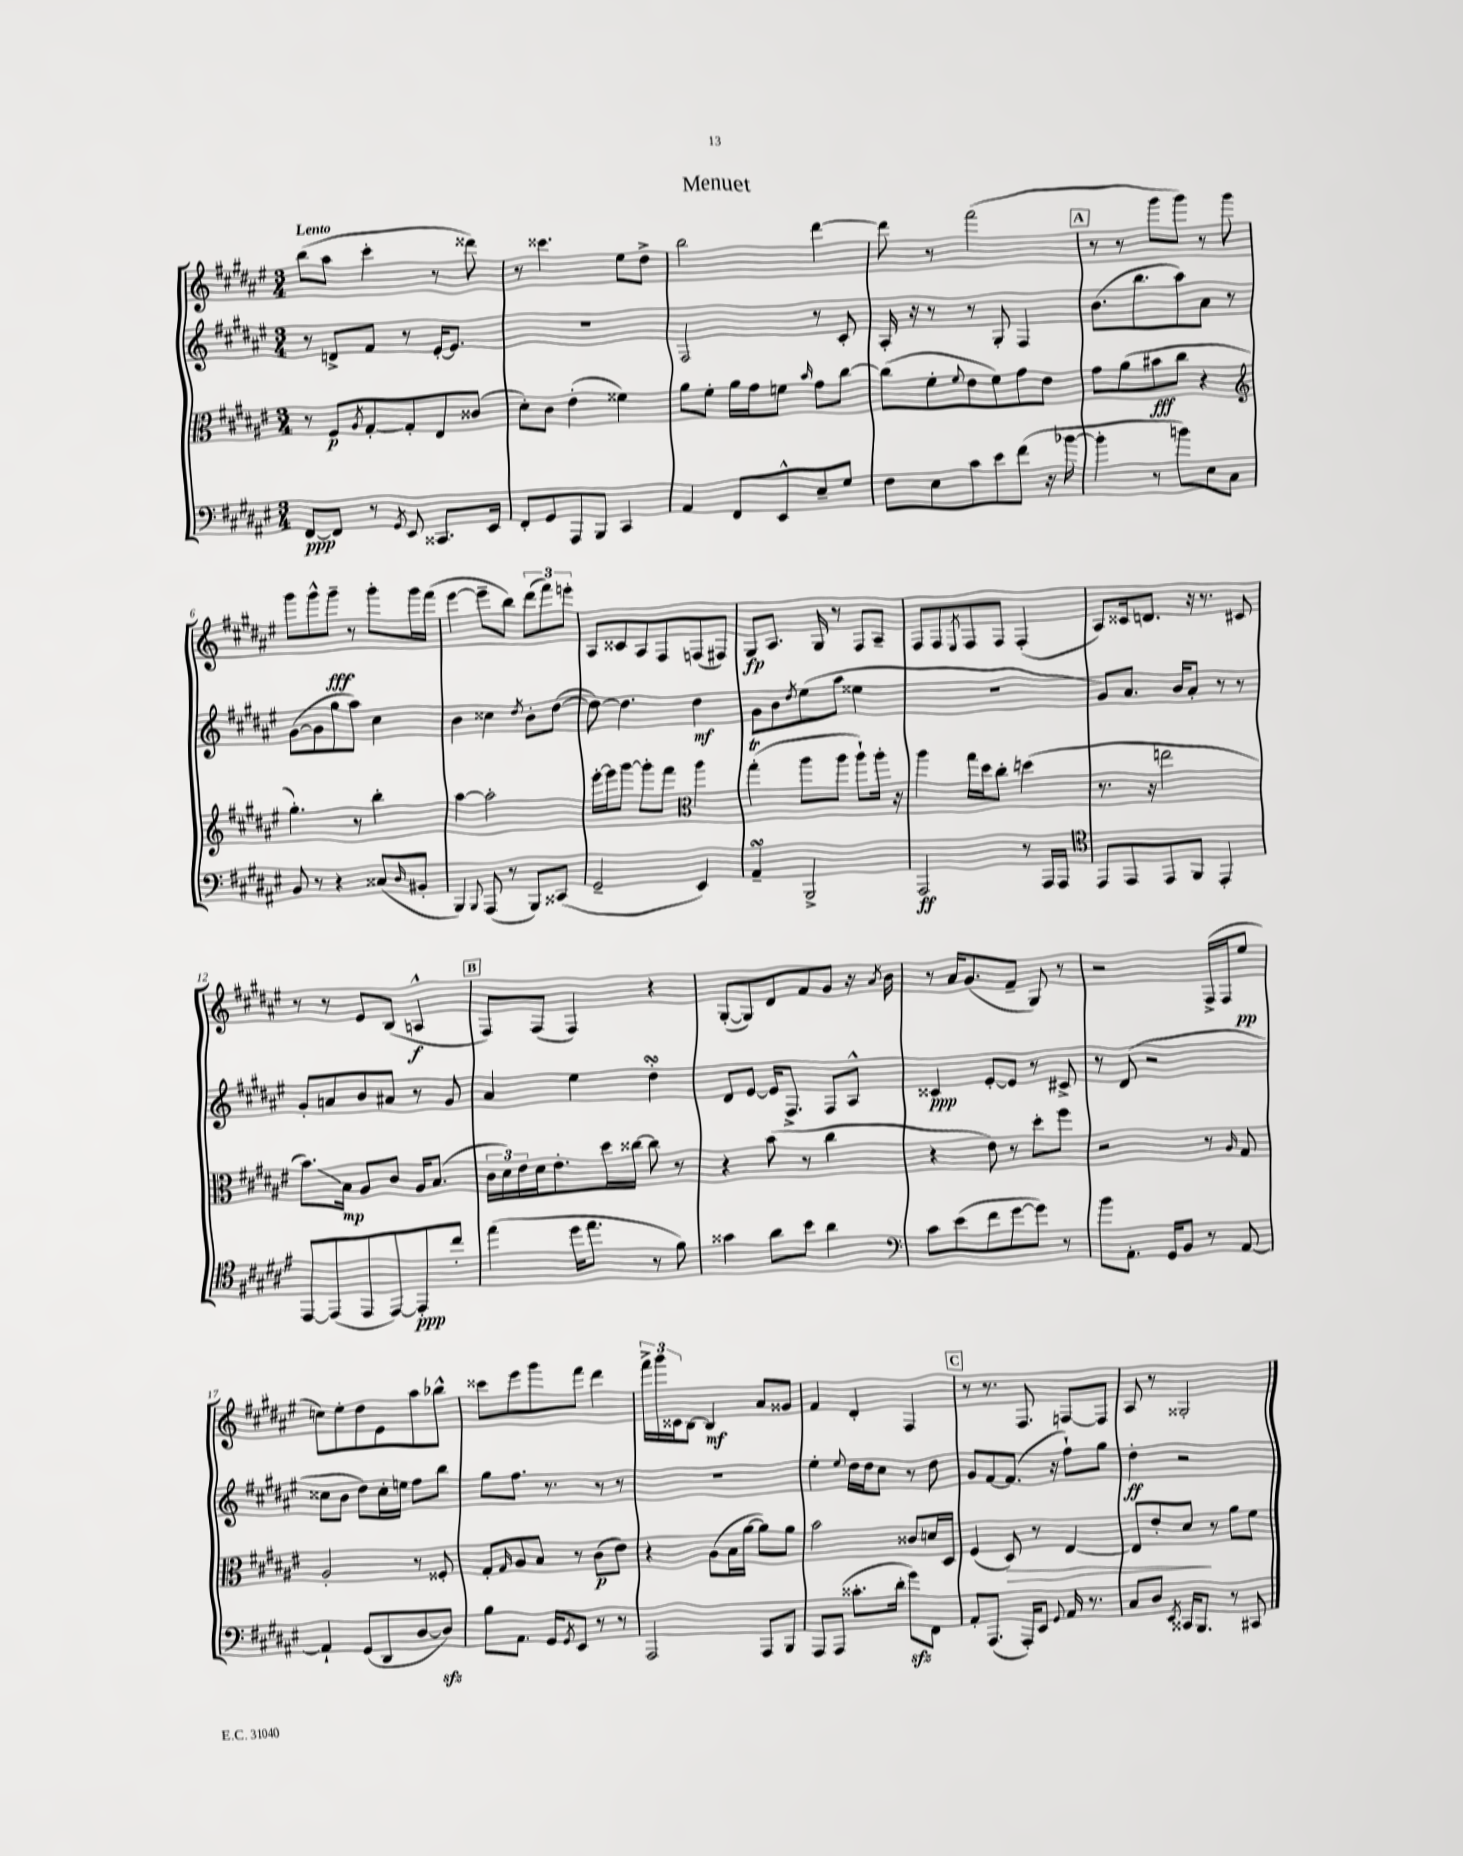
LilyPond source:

\header { title = "Menuet" }
<<
\new StaffGroup <<
\new Staff = "s0" {
    \clef treble \key fis \major \numericTimeSignature \time 3/4 \tempo "Lento"
    b''8( ais''8 cis'''4-. r8 disis'''8) |
    r8 cisis'''4. eis''8 dis''8-> |
    b''2 dis'''4~ |
    dis'''8 r8 fis'''2( |
    \mark \markup { \box "A" } r8 r8 gis'''8 gis'''8) r8 gis'''8 |
    gis'''8 gis'''8-^ gis'''8--\fff r8 gis'''8-. gis'''16 fis'''16( |
    eis'''4~ eis'''8-- b''8) \tuplet 3/2 { dis'''8( fis'''8) e'''8-. } |
    ais8 cisis'8 ais8 fis8 f8( fis8) |
    gis8\fp ais8. gis16 r8 fis8 ais8-- |
    fis8 fis8 \acciaccatura { eis8 } fis8 fis8 fis4-.( |
    ais8) cisis'16 d'8. r16 r8. cis'8 |
    r8 r8 eis'8 b8( a4-^\f |
    \mark \markup { \box "B" } fis8) fis8( fis4) r4 |
    gis8~-.( gis8) dis'8 fis'8 gis'8 r16 \acciaccatura { ais'8 } b'16 |
    r8 ais'16 gis'8.( fis'8-- gis8) r8 |
    r2 fis16->( fis16 eis''8\pp |
    c''8) eis''8-. dis''8 eis'8 ais''8 bes''8-^ |
    cisis'''8 eis'''8 gis'''8 fis'''8 dis'''4 |
    \tuplet 3/2 { fis'''16-> gis'''16 cisis'16 } b8~ b4\mf ais'8 gisis'8 |
    fis'4 dis'4-. fis4 |
    \mark \markup { \box "C" } r8 r8. fis8. f8~ f8 |
    ais8 r8 gisis2-. \bar "|." |
}
\new Staff = "s1" {
    \clef treble \key fis \major \numericTimeSignature \time 3/4
    r8 d'8-> fis'8 r8 eis'16~-. eis'8. |
    R2. |
    fis2 r8 cis'8-. |
    ais16-. r16 r8 r8 gis8-. fis4 |
    \mark \markup { \box "A" } b'8.( b''8. ais''8) ais'8 r8 |
    gis'8~( gis'8 gis''8 ais''8) cis''4 |
    b'4 cisis''4 \acciaccatura { dis''8 } b'8-. dis''8~( |
    dis''8~) dis''4. dis''4\mf |
    gis'8 b'8 \acciaccatura { dis''8 } eis''8( ais''8 eisis''4 |
    R2. |
    gis'8) ais'8. b'16 ais'8-. r8 r8 |
    gis'8-. a'8 b'8 ais'8 r8 gis'8 |
    \mark \markup { \box "B" } ais'4 eis''4 dis''4-.\turn |
    dis'8 eis'8~ eis'16 fis8.-> fis8 ais8-^ |
    cisis'4\ppp eis'8~-. eis'8 r8 cis'8-> |
    r8 dis'8( r2 |
    cisis''8 b'8 dis''8) cisis''16-. e''16 fis''8 b''8 |
    gis''8 fis''8. r8. r8 r8 |
    R2. |
    eis''4-. \appoggiatura { eis''8 } dis''16 dis''16 cis''8 r8 dis''8 |
    \mark \markup { \box "C" } gis'8 fis'8~ fis'8.( r16 fis''8-!) gis''8 |
    dis''4-.\ff r2 \bar "|." |
}
\new Staff = "s2" {
    \clef alto \key fis \major \numericTimeSignature \time 3/4
    r8 fis8\p \acciaccatura { ais8 } gis8~-. gis8-. eis8 cisis'8( |
    dis'8-.) cis'8 eis'4-.( fisis'4) |
    ais'8 fis'8-. ais'16 gis'16 f'8 \grace { b'16 } gis'8 cis''8~ |
    cis''8( fis'8-. \appoggiatura { fis'8 } eis'8 fis'8) gis'8 eis'8 |
    \mark \markup { \box "A" } gis'8 ais'8( bis'8\fff cis''8 r4 |
    \clef treble gis''4.-.) r8 b''4-. |
    ais''4~ ais''2-. |
    eis'''16~-. eis'''16 gis'''8~ gis'''8-. fis'''8 \clef alto ais''4 |
    gis''4-.\trill( ais''8 ais''8 ais''8-!) ais''16-. r16 |
    ais''4 gis''16 dis''16 cis''8-. d''4( |
    r8. r16 e''2 |
    b'8.\glissando) b16\mp ais8 cis'8 ais16 b8.( |
    \mark \markup { \box "B" } \tuplet 3/2 { cis'16 dis'16) eis'16 } dis'16 eis'8.-. dis''16 cisis''16~ cisis''8 r8 |
    r4 b'8( r8 cis''4 |
    r4 eis'8) r8 dis''8-. fis''8 |
    r2 r8 \grace { ais16 } gis8 |
    ais2-. r8 fisis8-. |
    gis8-. \grace { gis16 } ais8 b8 r8 cis'8\p( eis'8) |
    r4 ais8( b16 ais'16~ ais'8) ais'8 |
    b'2 cisis'8 d'16 dis16 |
    \mark \markup { \box "C" } fis4( dis8\>) r8 eis4~ |
    eis8 eis'8-. dis'8\! r8 ais'8 fis'8 \bar "|." |
}
\new Staff = "s3" {
    \clef bass \key fis \major \numericTimeSignature \time 3/4
    fis,8~\ppp fis,8 r8 \acciaccatura { gis,8 } eis,8 cisis,8. eis,16 |
    fis,8-. gis,8 ais,,8 b,,8 cis,4 |
    ais,4 fis,8 eis,8-^ eis8-- gis8 |
    fis8 eis8 cis'8 eis'8 fis'8( r16 bes'16~ |
    \mark \markup { \box "A" } bes'4-. r8 b'8) eis8 cis8 |
    b,8 r8 r4 cisis8( \grace { dis16 } bis,8-. |
    b,,4) \appoggiatura { b,,8 } ais,,8( r8 b,,8) cisis,8( |
    gis,2-- eis,4) |
    ais,4--\turn b,,2-> |
    ais,,2\ff r8 ais,,16 ais,,16 |
    \clef tenor eis,8 eis,8 eis,8 fis,8 eis,4-. |
    eis,8~ eis,8( eis,8 eis,8~) eis,8-.\ppp cis''8-. |
    \mark \markup { \box "B" } eis''4( dis''16 eis''8. r8 fis'8) |
    gisis'4 ais'8 b'8 ais'4 |
    \clef bass cis'8 eis'8( fis'8 gis'8~ gis'8) r8 |
    b'8 ais,8.-. gis,16 b,8 r8 ais,8~ |
    ais,4-! gis,8( dis,8 dis8~ dis8\sfz) |
    b8 ais,8. gis,16 \acciaccatura { gis,8 } eis,8 r8 r8 |
    ais,,2 ais,,8 b,,8 |
    ais,,8 ais,,8( cisis'8.-. dis'16-. gis'8\sfz) fis,8 |
    \mark \markup { \box "C" } ais,8-. ais,,8.( ais,,16-.) eis,8 \appoggiatura { gis,8 } ais,16 r8. |
    cis8 dis8 \acciaccatura { eis,8 } cisis,16 b,,8. r8 cis,8 \bar "|." |
}
>>
>>
